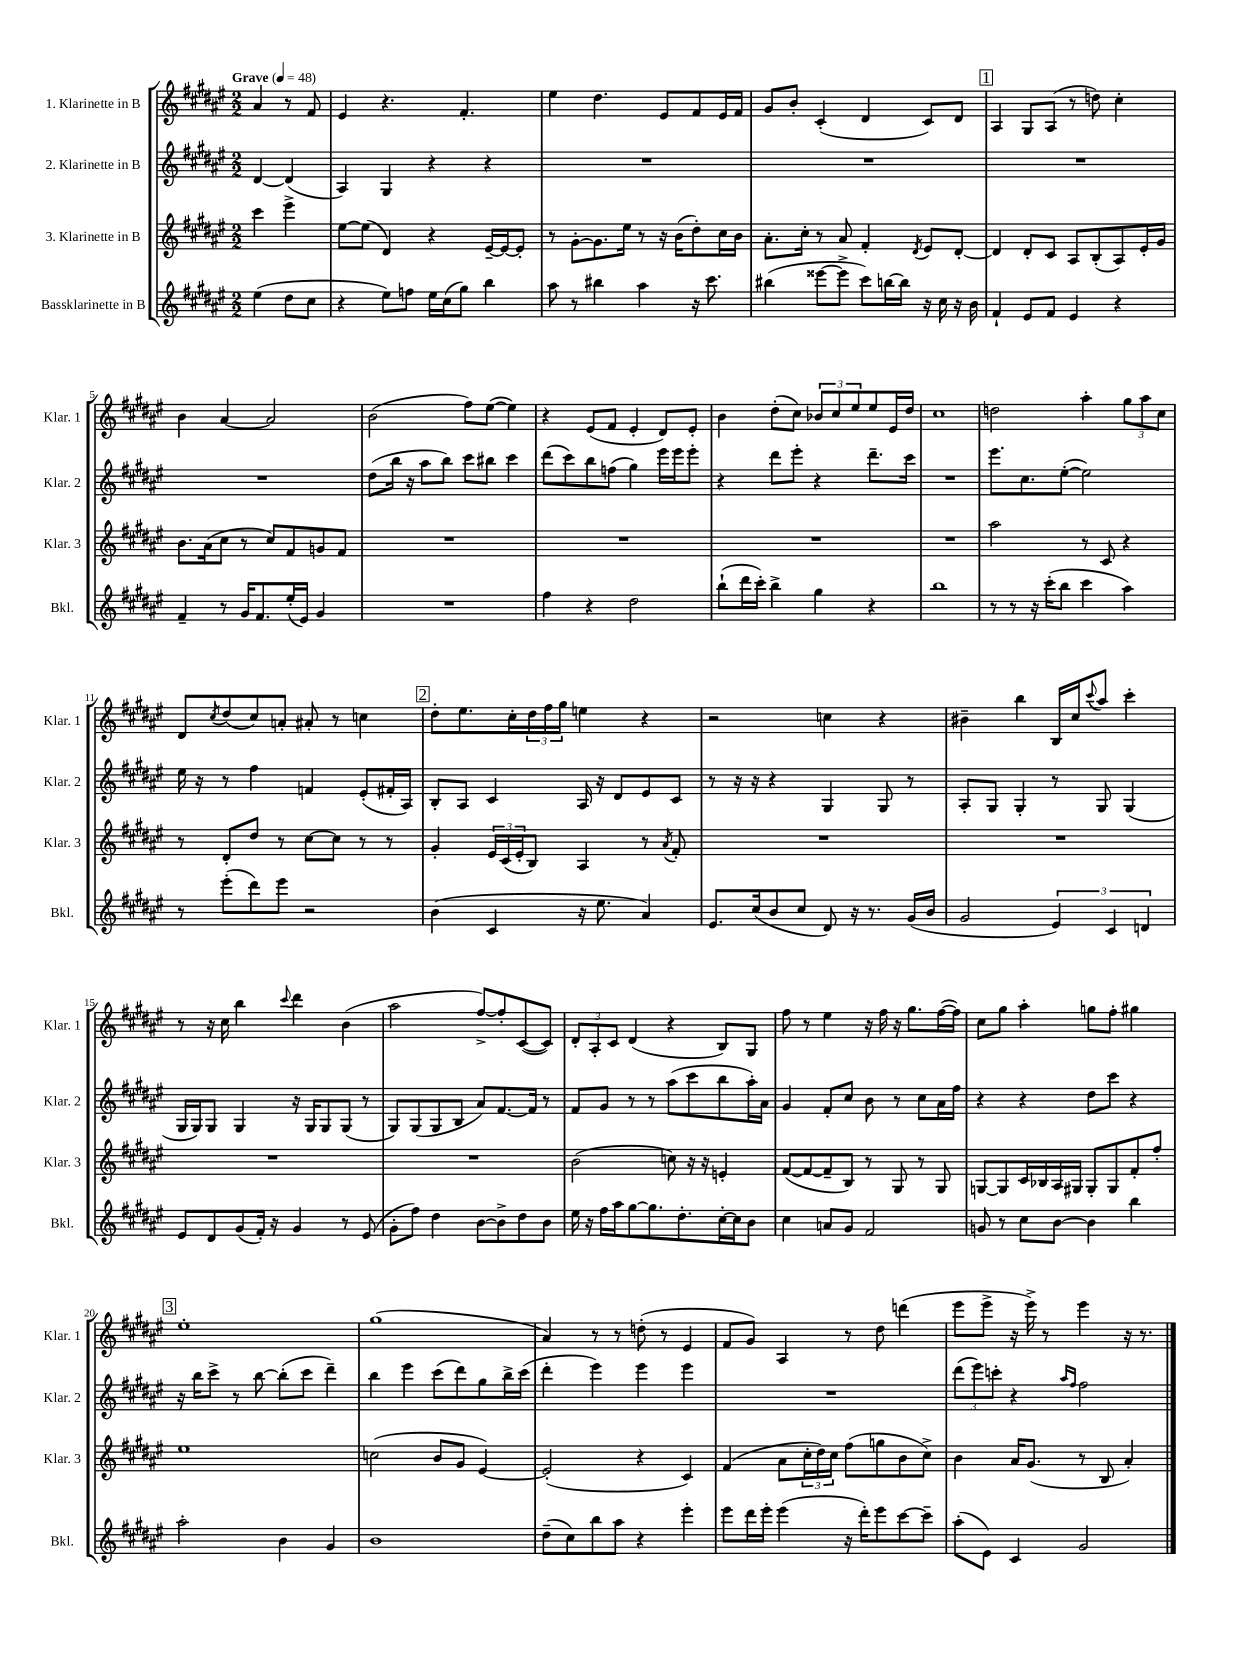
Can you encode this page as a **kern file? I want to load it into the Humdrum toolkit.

**kern	**kern	**kern	**kern
*staff4	*staff3	*staff2	*staff1
*clefG2	*clefG2	*clefG2	*clefG2
*k[f#c#g#d#a#e#]	*k[f#c#g#d#a#e#]	*k[f#c#g#d#a#e#]	*k[f#c#g#d#a#e#]
*M2/2	*M2/2	*M2/2	*M2/2
*MM48	*MM48	*MM48	*MM48
(4ee#\	4ccc#\	[4d#/	4a#/
8dd#\L	4eee#^\	(4d#/]	8r
8cc#\J	.	.	8f#/
=	=	=	=
4r	[8ee#\L	4A#/)	4e#/
.	(8ee#\]J	.	.
8ee#\L)	4d#/)	4G#/	4.r
8ff\J	.	.	.
16ee#\LL	4r	4r	.
(16cc#\J	.	.	.
8gg#\J)	.	.	4.f#'/
4bb\	[16e#~/LL	4r	.
.	16e#/_J	.	.
.	8e#'/]J	.	.
=	=	=	=
8aa#\	8r	1r	4ee#\
8r	[8g#'\L	.	.
4bb#\	8.g#\]	.	4.dd#\
.	16ee#\Jk	.	.
4aa#\	8r	.	.
.	16r	.	8e#/L
.	(16b\LK	.	.
16r	8dd#'\)	.	8f#/
8.ccc#\	.	.	.
.	16cc#\L	.	16e#/L
.	16b\JJ	.	16f#/JJ
=	=	=	=
(4bb#\	8.a#'\L	1r	8g#/L
.	.	.	8b'/J
.	16cc#'\Jk	.	.
[8eee##\L	8r	.	(4c#'/
8eee##^\]J	8a#/	.	.
8ccc#\L)	4f#'/	.	4d#/
[16bb\L	.	.	.
16bb\]JJ	.	.	.
.	8qd#/	.	.
16r	8e#/L	.	8c#/L)
16cc#\	.	.	.
16r	[8d#'/J	.	8d#/J
16b\	.	.	.
=	=	=	=
4f#`/	4d#/]	1r	4A#/
8e#/L	8d#'/L	.	8G#/L
8f#/J	8c#/J	.	(8A#/J
4e#/	8A#/L	.	8r
.	(8B'/	.	8dd\)
4r	8A#/)	.	4cc#'\
.	16e#'/L	.	.
.	16g#/JJ	.	.
=	=	=	=
4f#~/	8.b\L	1r	4b\
.	(16a#\k	.	.
8r	8cc#\J	.	[4a#/
16g#/LK	8r	.	.
8.f#/	.	.	.
.	8cc#/L)	.	2a#/]
(16ee#'/L	8f#/	.	.
16e#/JJ)	.	.	.
4g#/	8g/	.	.
.	8f#/J	.	.
=	=	=	=
1r	1r	(8dd#\L	(2b\
.	.	16bb\Jk	.
.	.	16r	.
.	.	8aa#\L	.
.	.	8bb\J)	.
.	.	8ccc#\L	8ff#\L)
.	.	8bb#\J	([8ee#\J
.	.	4ccc#\	4ee#\])
=	=	=	=
4ff#\	1r	(8ddd#\L	4r
.	.	8ccc#\)	.
4r	.	8bb\	(8e#/L
.	.	(8ff\J	8f#/J
2dd#\	.	4gg#\)	4e#'/
.	.	16eee#\LL	8d#/L)
.	.	16eee#\J	.
.	.	8eee#'\J	8e#'/J
=	=	=	=
(8bb`\L	1r	4r	4b\
16ddd#\L	.	.	.
16ccc#'\JJ)	.	.	.
4bb^\	.	8ddd#\L	(8dd#'\L
.	.	8eee#'\J	8cc#\J)
4gg#\	.	4r	12b-/L
.	.	.	12cc#/
.	.	.	12ee#/
4r	.	8.ddd#~\L	8ee#/
.	.	.	16e#/L
.	.	16ccc#\Jk	16dd#/JJ
=	=	=	=
1bb	1r	1r	1cc#
=	=	=	=
8r	2aa#\	8.eee#\L	2dd\
8r	.	.	.
.	.	8.cc#\	.
16r	.	.	.
(16ccc#'\LK	.	.	.
8bb\J	.	([8ee#'\J	.
4ccc#\	8r	2ee#\])	4aa#'\
.	8c#/	.	.
4aa#\)	4r	.	12gg#\L
.	.	.	12aa#\
.	.	.	12cc#\J
=	=	=	=
8r	8r	16ee#\	8d#/L
.	.	16r	.
.	.	.	8qcc#/
(8eee#'\L	8d#'/L	8r	(8dd#/
8ddd#\)	8dd#/J	4ff#\	8cc#/)
8eee#\J	8r	.	8a'/J
2r	[8cc#\L	4f/	8a#'/
.	8cc#\]J	.	8r
.	8r	(8e#'/L	4cc\
.	8r	16f#'/L	.
.	.	16A#/JJ)	.
=	=	=	=
(4b\	4g#'/	8B'/L	8dd#'\L
.	.	8A#/J	8.ee#\
4c#/	24e#/LL	4c#/	.
.	(24c#/	.	.
.	.	.	16cc#'\L
.	24e#'/J	.	.
.	8B/J)	.	24dd#\
.	.	.	24ff#\
.	.	.	24gg#\JJ
16r	4A#/	16A#/	4ee\
8.ee#\	.	16r	.
.	.	8d#/L	.
4a#/)	8r	8e#/	4r
.	8qa#/	.	.
.	8f#'/	8c#/J	.
=	=	=	=
8.e#/L	1r	8r	2r
.	.	16r	.
(16cc#/k	.	16r	.
8b/	.	4r	.
8cc#/J	.	.	.
8d#/)	.	4G#/	4cc\
16r	.	.	.
8.r	.	.	.
.	.	8G#/	4r
(16g#/LL	.	8r	.
16b/JJ	.	.	.
=	=	=	=
2g#/	1r	8A#'/L	4b#~\
.	.	8G#/J	.
.	.	4G#'/	4bb\
6e#/)	.	8r	16B/LL
.	.	.	16cc#/J
.	.	.	8qqccc#/
.	.	8G#/	8aa#/J
6c#/	.	.	.
.	.	(4G#/	4ccc#'\
6d/	.	.	.
=	=	=	=
8e#/L	1r	16G#/LL	8r
.	.	16G#/J)	.
8d#/	.	8G#/J	16r
.	.	.	16cc#\
(8g#/	.	4G#/	4bb\
16f#'/Jk)	.	.	.
16r	.	.	.
.	.	.	8qqccc#/
4g#/	.	16r	4ddd#\
.	.	16G#/LK	.
.	.	8G#/	.
8r	.	(8G#/J	(4b\
(8e#/	.	8r	.
=	=	=	=
8g#'\L	1r	8G#/L)	2aa#\
8ff#\J)	.	(8G#/	.
4dd#\	.	8G#/	.
.	.	8B/J	.
[8b\L	.	8a#/L)	[8ff#^/L)
8b^\]	.	[8.f#/	8ff#'/]
8dd#\	.	.	([8c#/
.	.	16f#/]Jk	.
8b\J	.	8r	8c#/]J)
=	=	=	=
16ee#\	(2b\	8f#/L	12d#'/L
16r	.	.	.
.	.	.	12A#'/
16ff#\LL	.	8g#/J	.
.	.	.	12c#/J
16aa#\J	.	.	.
[8gg#\	.	8r	(4d#/
8.gg#\]	.	8r	.
.	8cc\)	(8aa#\L	4r
8.dd#'\	.	.	.
.	16r	8ccc#\	.
.	16r	.	.
[16cc#'\L	4e'/	8bb\	8B/L)
16cc#\]J	.	.	.
8b\J	.	16aa#'\L)	8G#/J
.	.	16a#\JJ	.
=	=	=	=
4cc#\	([8f#/L	4g#/	8ff#\
.	8f#/_	.	8r
8a/L	8f#~/]	8f#'/L	4ee#\
8g#/J	8B/J)	8cc#/J	.
2f#/	8r	8b\	16r
.	.	.	16ff#\
.	8G#/	8r	16r
.	.	.	8.gg#\L
.	8r	8cc#\L	.
.	8G#/	16a#\L	([16ff#\L
.	.	16ff#\JJ	16ff#\]JJ)
=	=	=	=
8g/	[8G/L	4r	8cc#\L
8r	8G/]	.	8gg#\J
8cc#\L	16c#/L	4r	4aa#'\
.	16B-/	.	.
[8b\J	16A#/	.	.
.	16G#/JJ	.	.
4b\]	8G#'/L	8dd#\L	8gg\L
.	8G#/	8ccc#\J	8ff#'\J
4bb\	8f#'/	4r	4gg#\
.	8ff#'/J	.	.
=	=	=	=
2aa#'\	1ee#	16r	1ee#'
.	.	16bb\LK	.
.	.	8ccc#^\J	.
.	.	8r	.
.	.	[8bb\	.
4b\	.	(8bb'\]L	.
.	.	8ccc#\J	.
4g#/	.	4ddd#~\)	.
=	=	=	=
1b	(2cc\	4bb\	(1gg#
.	.	4eee#\	.
.	8b/L	(8ccc#\L	.
.	8g#/J	8ddd#\)	.
.	[4e#/)	8gg#\	.
.	.	16bb^\L	.
.	.	(16ccc#\JJ	.
=	=	=	=
(8dd#~\L	(2e#'/]	4ddd#'\	4a#/)
8cc#\)	.	.	.
8bb\	.	4eee#\)	8r
8aa#\J	.	.	8r
4r	4r	4eee#\	(8dd'\
.	.	.	8r
4eee#'\	4c#/)	4eee#\	4e#/
=	=	=	=
8eee#\L	(4f#/	1r	8f#/L
16ddd#\L	.	.	8g#/J)
16eee#'\JJ	.	.	.
(4eee#\	8a#\L	.	4A#/
.	24cc#'\L	.	.
.	24dd#\)	.	.
.	24cc#\JJ	.	.
16r	(8ff#\L	.	8r
16ddd#'\LK)	.	.	.
8eee#\	8gg\	.	8dd#\
[8ccc#\	8b\	.	(4ddd\
8ccc#~\]J	8cc#^\J)	.	.
=	=	=	=
(8aa#'\L	4b\	(12ddd#\L	8eee#\L
.	.	12eee#\)	.
8e#\J)	.	.	8eee#^\J
.	.	12ccc'\J	.
4c#/	16a#/LK	4r	16r
.	(8.g#/J	.	16eee#^\)
.	.	.	8r
.	.	16qqaa#/LL	.
.	.	16qqff#/JJ	.
2g#/	8r	2ff#\	4eee#\
.	8B/	.	.
.	4a#'/)	.	16r
.	.	.	8.r
==	==	==	==
*-	*-	*-	*-
